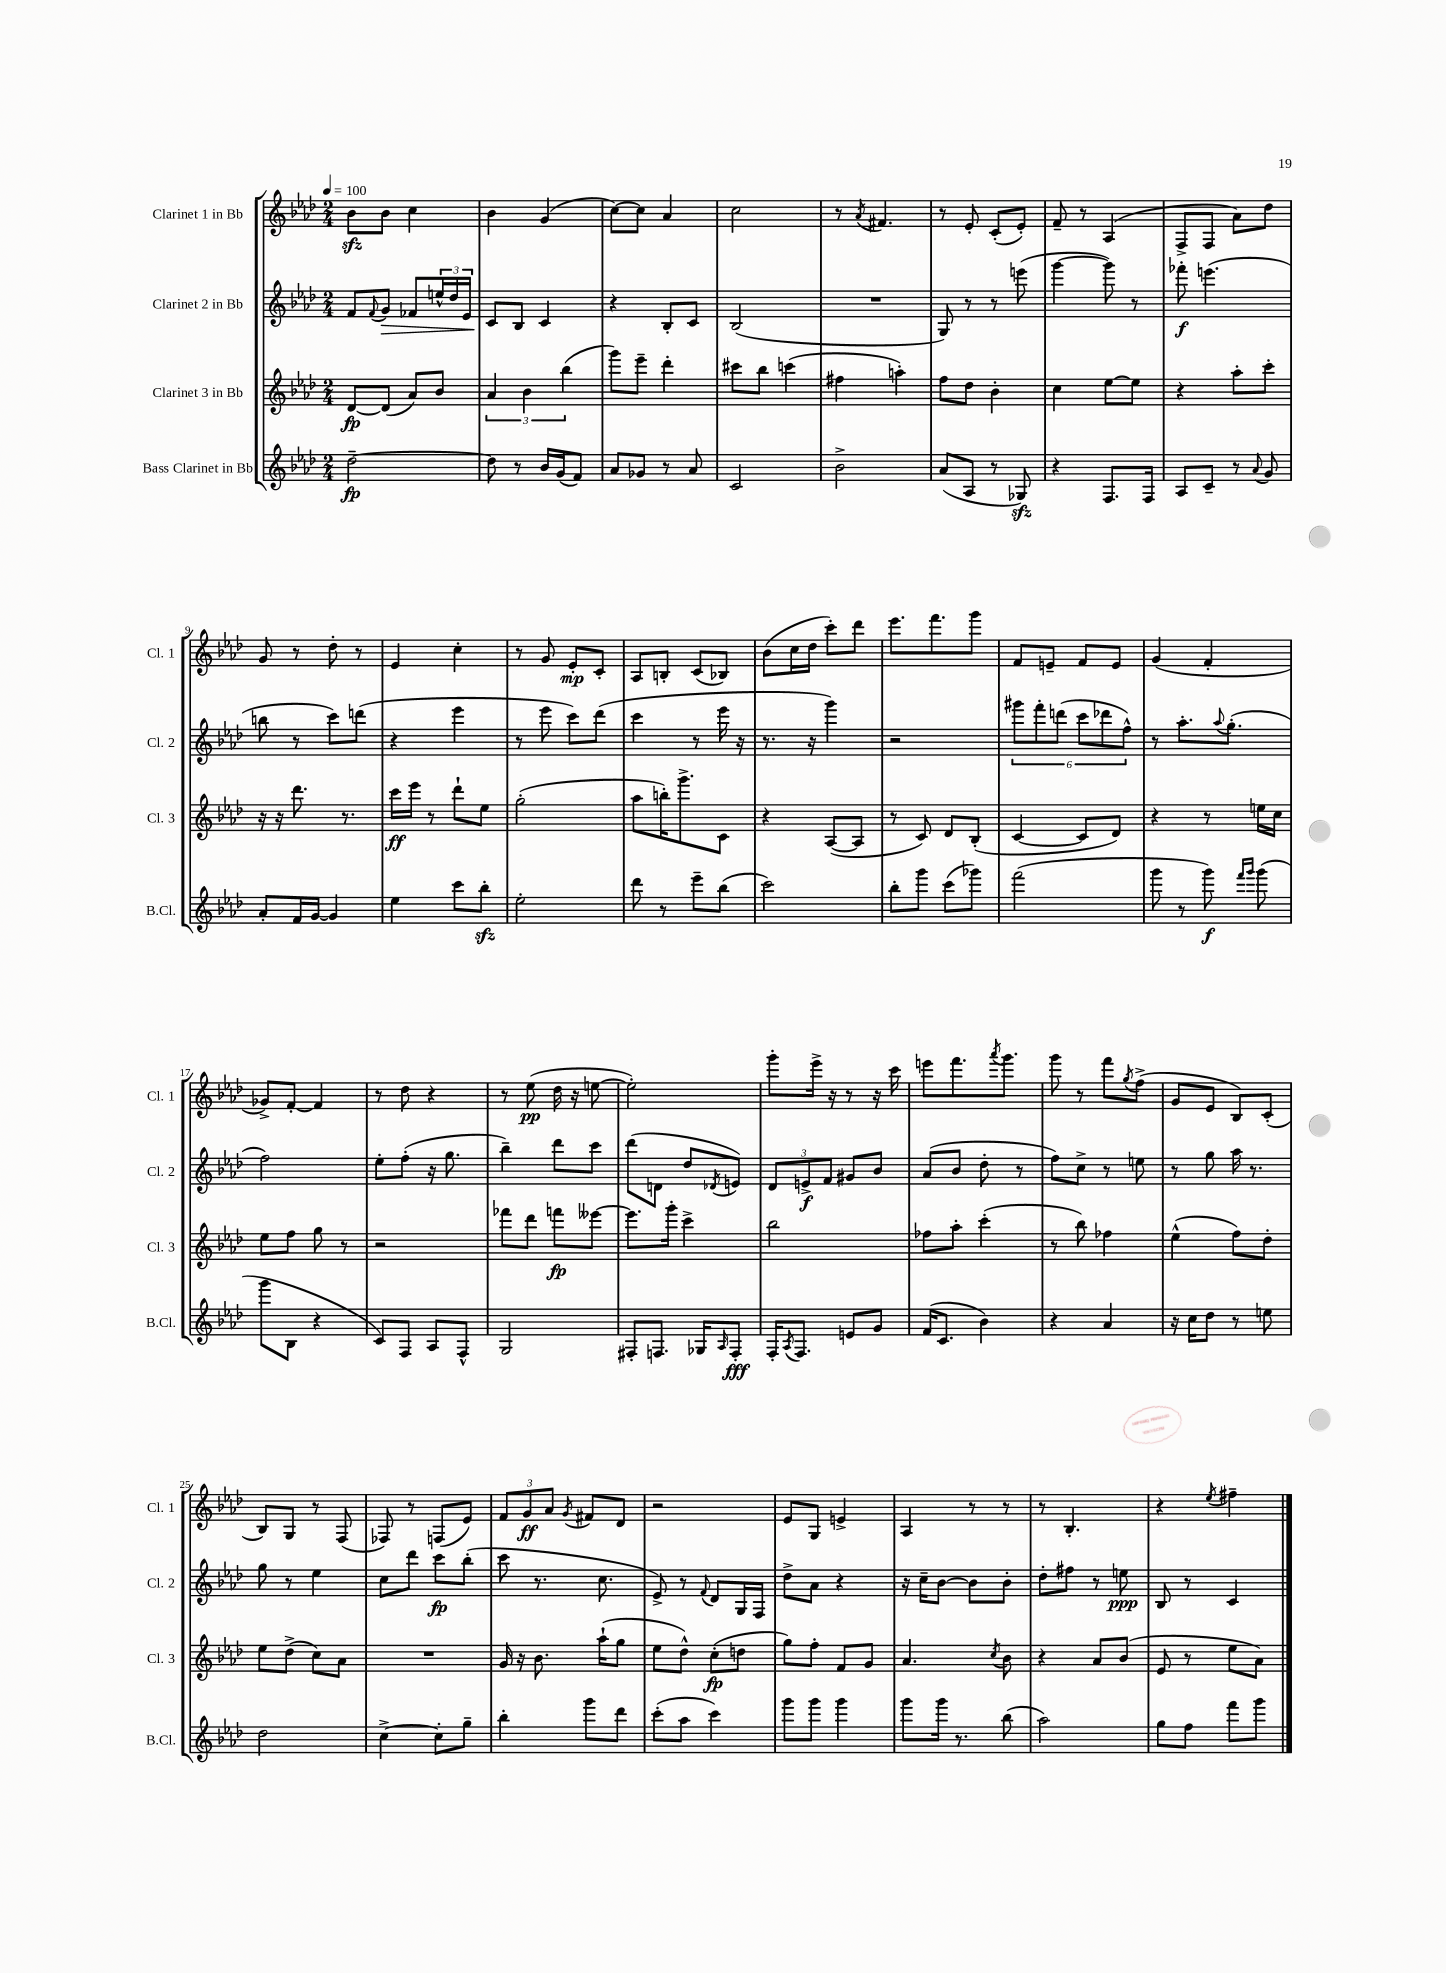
<<
\new StaffGroup <<
\new Staff = "s0" \with { instrumentName = "Clarinet 1 in Bb" shortInstrumentName = "Cl. 1" } {
    \clef treble \key aes \major \numericTimeSignature \time 2/4 \tempo 4 = 100
    bes'8\sfz bes'8 c''4 |
    bes'4 g'4( |
    c''8~) c''8 aes'4 |
    c''2 |
    r8 \acciaccatura { aes'8 } fis'4. |
    r8 ees'8-. c'8-.( ees'8-.) |
    f'8-- r8 aes4( |
    f8-> f8 aes'8) des''8 |
    g'8 r8 des''8-. r8 |
    ees'4 c''4-. |
    r8 g'8 ees'8-.\mp c'8-. |
    aes8 b8-. c'8( bes8) |
    bes'8( c''16 des''16 c'''8-.) des'''8 |
    ees'''8. f'''8. g'''8 |
    f'8 e'8-- f'8 e'8 |
    g'4( f'4-. |
    ges'8->) f'8~-. f'4 |
    r8 des''8 r4 |
    r8 ees''8\pp( des''16 r16 e''8~ |
    e''2-.) |
    g'''8-. ees'''16-> r16 r8 r16 c'''16 |
    e'''8 f'''8. \acciaccatura { aes'''8 } g'''8. |
    g'''8 r8 f'''8 \acciaccatura { g''8 } f''8->( |
    g'8 ees'8 bes8) c'8-.( |
    bes8) g8 r8 f8( |
    fes8) r8 f8( ees'8) |
    \tuplet 3/2 { f'8 g'8\ff aes'8 } \acciaccatura { g'8 } fis'8 des'8 |
    r2 |
    ees'8 g8 e'4-> |
    aes4 r8 r8 |
    r8 bes4.-. |
    r4 \acciaccatura { ees''8 } fis''4-- \bar "|." |
}
\new Staff = "s1" \with { instrumentName = "Clarinet 2 in Bb" shortInstrumentName = "Cl. 2" } {
    \clef treble \key aes \major \numericTimeSignature \time 2/4
    f'8 \appoggiatura { f'8 } g'8\> fes'8 \tuplet 3/2 { e''16-^ des''16 ees'16 } |
    c'8\! bes8 c'4 |
    r4 bes8-. c'8 |
    bes2( |
    R2 |
    g8) r8 r8 e'''8( |
    g'''4~ g'''8) r8 |
    fes'''8-.\f e'''4.( |
    b''8 r8 c'''8) d'''8( |
    r4 ees'''4 |
    r8 ees'''8 c'''8) des'''8( |
    c'''4 r8 ees'''16 r16 |
    r8. r16 g'''4) |
    r2 |
    \tuplet 6/4 { gis'''8 f'''8-. d'''8( c'''8 des'''8 f''8-^) } |
    r8 aes''8.-. \appoggiatura { aes''8 } g''8.-.( |
    f''2) |
    ees''8-. f''8-.( r16 g''8. |
    bes''4--) des'''8 c'''8 |
    des'''8( d'8 des''8 \acciaccatura { des'8 } e'8) |
    \tuplet 3/2 { des'8 e'8->\f f'8 } gis'8 bes'8 |
    aes'8( bes'8 des''8-. r8 |
    f''8) c''8-> r8 e''8 |
    r8 g''8 aes''16 r8. |
    g''8 r8 ees''4 |
    c''8 des'''8 c'''8\fp bes''8-.( |
    c'''8 r8. c''8. |
    ees'8->) r8 \appoggiatura { f'8 } des'8 g16 f16 |
    des''8-> aes'8 r4 |
    r16 c''16-- bes'8~ bes'8 bes'8-. |
    des''8-. fis''8 r8 e''8\ppp |
    bes8 r8 c'4 \bar "|." |
}
\new Staff = "s2" \with { instrumentName = "Clarinet 3 in Bb" shortInstrumentName = "Cl. 3" } {
    \clef treble \key aes \major \numericTimeSignature \time 2/4
    des'8~\fp des'8( aes'8) bes'8 |
    \tuplet 3/2 { aes'4 bes'4 bes''4( } |
    g'''8) ees'''8-- des'''4-. |
    cis'''8 bes''8 c'''4( |
    fis''4 a''4-.) |
    f''8 des''8 bes'4-. |
    c''4 ees''8~ ees''8 |
    r4 aes''8-. c'''8-. |
    r16 r16 des'''8. r8. |
    c'''16\ff ees'''16 r8 des'''8-! ees''8 |
    g''2-.( |
    aes''8 b''16-.) g'''8.-> c'8 |
    r4 aes8~( aes8 |
    r8 c'8) des'8 bes8-.( |
    c'4~ c'8 des'8) |
    r4 r8 e''16 c''16 |
    ees''8 f''8 g''8 r8 |
    r2 |
    fes'''8 des'''8 f'''8\fp eeses'''8~ |
    eeses'''8. g'''16-. c'''4-> |
    bes''2 |
    fes''8 aes''8-. c'''4-.( |
    r8 bes''8) fes''4 |
    ees''4-^( f''8) des''8-. |
    ees''8 des''8->( c''8) aes'8 |
    R2 |
    g'16 r16 bes'8. aes''16-!( g''8 |
    ees''8 des''8-^) c''8-.\fp( d''8 |
    g''8) f''8-. f'8 g'8 |
    aes'4. \acciaccatura { c''8 } bes'8 |
    r4 aes'8 bes'8( |
    ees'8 r8 ees''8 aes'8) \bar "|." |
}
\new Staff = "s3" \with { instrumentName = "Bass Clarinet in Bb" shortInstrumentName = "B.Cl." } {
    \clef treble \key aes \major \numericTimeSignature \time 2/4
    des''2~--\fp |
    des''8 r8 bes'16 g'16( f'8) |
    aes'8 ges'8 r8 aes'8 |
    c'2 |
    bes'2-> |
    aes'8( aes8 r8 ges8\sfz) |
    r4 f8. f16 |
    aes8 c'8-- r8 \appoggiatura { aes'8 } g'8 |
    aes'8-. f'16 g'16~ g'4 |
    ees''4 c'''8 bes''8-.\sfz |
    ees''2-. |
    des'''8 r8 ees'''8-- bes''8( |
    c'''2) |
    bes''8-. g'''8 c'''8( ges'''8) |
    f'''2( |
    g'''8 r8 g'''8\f) \grace { f'''16 g'''16 } g'''8( |
    g'''8 bes8 r4 |
    c'8) f8 aes8 f8-^ |
    g2 |
    fis8-. f8. ges16 \grace { aes16 } f8-.\fff |
    f16-. \acciaccatura { aes8 } f8. e'8 g'8 |
    f'16( c'8. bes'4) |
    r4 aes'4 |
    r16 c''16 des''8 r8 e''8 |
    des''2 |
    c''4~-> c''8-. g''8-- |
    bes''4-. g'''8 des'''8 |
    c'''8-.( aes''8 c'''4) |
    g'''8 g'''8 g'''4 |
    g'''8 g'''16 r8. bes''8( |
    aes''2) |
    g''8 f''8 f'''8 g'''8 \bar "|." |
}
>>
>>
